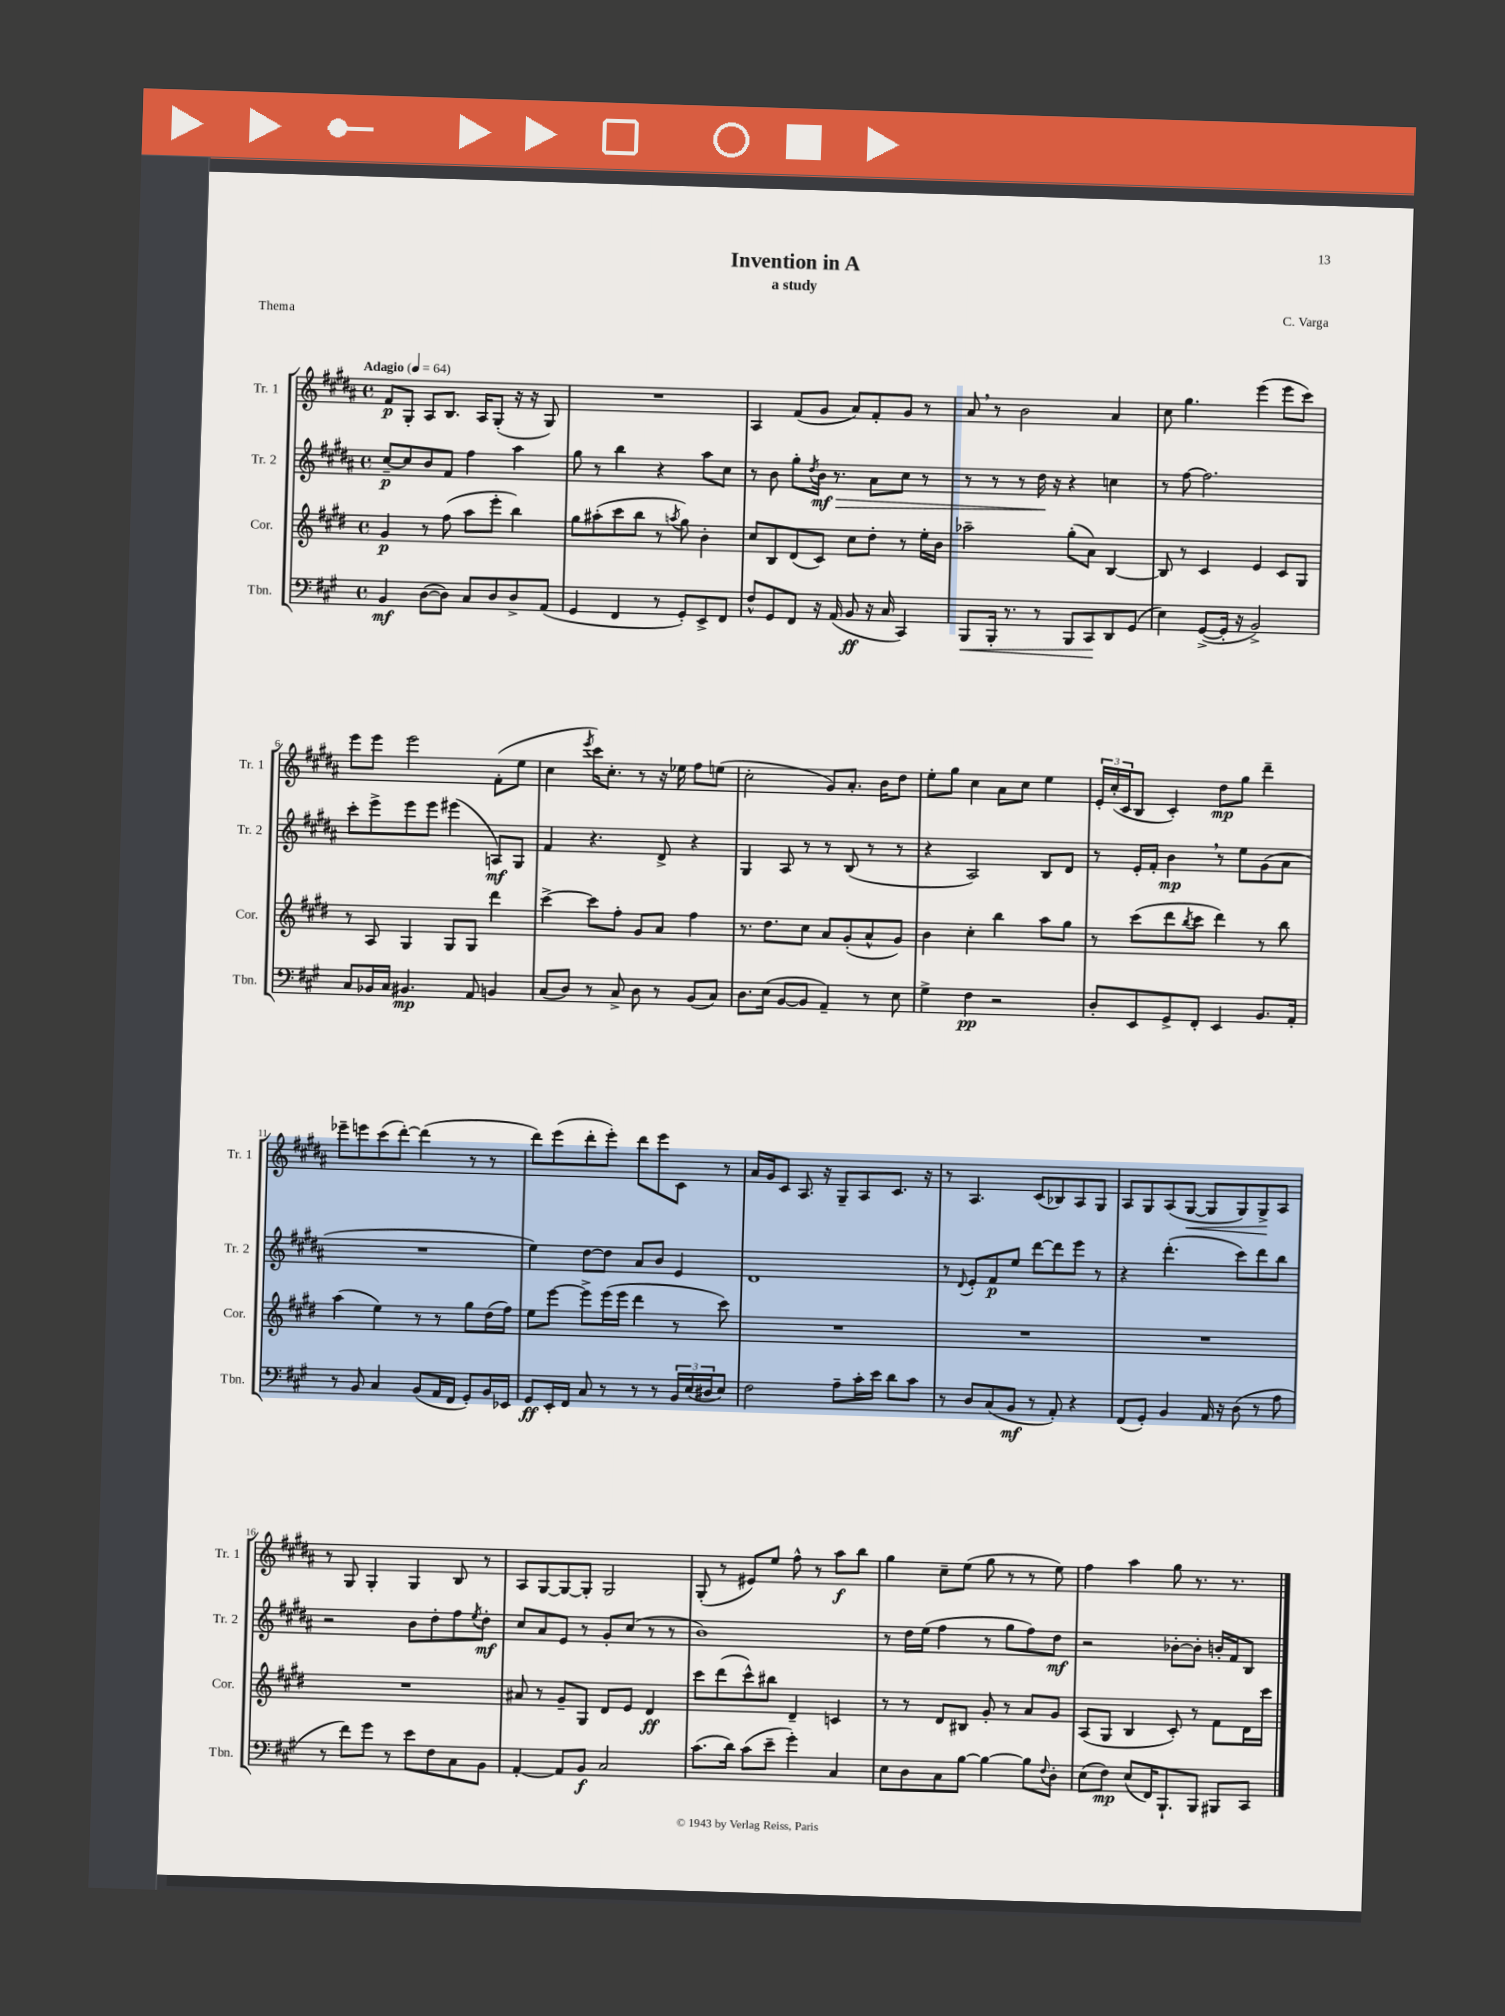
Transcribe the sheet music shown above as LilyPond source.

\header { title = "Invention in A" composer = "C. Varga" subtitle = "a study" piece = "Thema" }
<<
\new StaffGroup <<
\new Staff = "s0" \with { instrumentName = "Tr. 1" shortInstrumentName = "Tr. 1" } {
    \clef treble \key b \major \defaultTimeSignature \time 4/4 \tempo "Adagio" 4 = 64
    fis'8\p gis8-. ais8 b8. ais16 gis8-.( r16 r16 gis8) |
    R1 |
    ais4 fis'8( gis'8 ais'8) fis'8-. gis'8 r8 |
    ais'8 \breathe r8 b'2 ais'4 |
    cis''8 gis''4. e'''4( e'''8 cis'''8) |
    e'''8 e'''8 e'''2 fis'8-.( e''8 |
    cis''4 \acciaccatura { e'''8 } cis'''16) cis''8.-. r8 r16 ees''16 fis''8 e''8( |
    cis''2-. gis'8) ais'8.-. b'16 dis''8 |
    e''8-. gis''8 cis''4 ais'8 cis''8 e''4 |
    \tuplet 3/2 { e'16-. cis''16-.( cis'16 } b8 cis'4-.) dis''8\mp gis''8 dis'''4-- |
    ees'''8-- e'''8 cis'''8( dis'''8~-.) dis'''4( r8 r8 |
    dis'''8) e'''8( dis'''8-. e'''8-.) dis'''8 e'''8 cis'8 r8 |
    ais'16 gis'16 cis'8 ais8. r16 gis8-- ais8 cis'8. r16 |
    r8 ais4. cis'8( bes8) ais8 gis8 |
    ais8 gis8 ais8( gis8~\< gis8 gis8) gis8->\! ais8 |
    r8 gis8 gis4-. gis4 b8 r8 |
    ais8 gis8~ gis8~ gis8-. gis2 |
    gis8-.( r8 eis'8) e''8 fis''8-^ r8 ais''8\f b''8 |
    gis''4 cis''8-- e''8( gis''8 r8 r8 e''8) |
    fis''4 ais''4 gis''8 r8. r8. \bar "|." |
}
\new Staff = "s1" \with { instrumentName = "Tr. 2" shortInstrumentName = "Tr. 2" } {
    \clef treble \key b \major \defaultTimeSignature \time 4/4
    cis''8~--\p cis''8 b'8 fis'8 fis''4 ais''4 |
    gis''8 r8 b''4 r4 ais''8 cis''8 |
    r8 b'8 gis''8-. \acciaccatura { dis''8 } b'16\mf\> r8. ais'8 cis''8 r8 |
    r8 r8 r8 dis''16\! r16 r4 c''4 |
    r8 fis''8~ fis''2. |
    cis'''8-. e'''8-> e'''8 e'''8 eis'''4( a8\mf) gis8 |
    fis'4 r4. dis'8-> r4 |
    gis4 ais8 r8 r8 b8( r8 r8 |
    r4 ais2) b8 dis'8 |
    r8 e'16-. fis'16-. b'4\mp \breathe r8 e''8 gis'8( ais'8 |
    R1 |
    e''4) dis''8~ dis''8 ais'8 b'8 e'4 |
    dis'1 |
    r8 \appoggiatura { dis'8 } e'8-. fis'8\p e''8 dis'''8~ dis'''8 e'''8 r8 |
    r4 dis'''4.-.( cis'''8) dis'''8 b''8 |
    r2 b'8 dis''8-. fis''8 \acciaccatura { e''8 } dis''8-.\mf |
    cis''8 ais'8 e'8 r8 gis'8-. cis''8( r8 r8 |
    b'1) |
    r8 dis''16 e''16( fis''4 r8 gis''8 fis''8) dis''8\mf |
    r2 bes'8~-. bes'8-. b'16-. fis'16 b8 \bar "|." |
}
\new Staff = "s2" \with { instrumentName = "Cor." shortInstrumentName = "Cor." } {
    \clef treble \key e \major \defaultTimeSignature \time 4/4
    gis'4\p r8 fis''8( a''8 e'''8-. b''4) |
    gis''8 ais''8-.( cis'''8 b''8 r8 \acciaccatura { a''8 } gis''8) b'4-. |
    cis''8 b8 dis'8( cis'8) cis''8 dis''8-. r8 e''16-. b'16 |
    aes''2-- gis''8-.( a'8) b4~ |
    b8 r8 cis'4 e'4 cis'8 gis8 |
    r8 a8 gis4 gis8 gis8 dis'''4 |
    cis'''4~-> cis'''8 fis''8-. gis'8 a'8 fis''4 |
    r8. dis''8. cis''8 a'8 gis'8-.( a'8-^ gis'8) |
    b'4 cis''4-. b''4 a''8 gis''8 |
    r8 cis'''8( dis'''8 \acciaccatura { b''8 } cis'''8 dis'''4) r8 b''8 |
    a''4( e''4) r8 r8 gis''8 dis''16( fis''16) |
    e''8 e'''8~ e'''8-> e'''16( e'''16 dis'''4 r8 cis'''8) |
    R1 |
    R1 |
    R1 |
    R1 |
    ais'8 r8 gis'8-- gis8 dis'8 e'8 dis'4\ff |
    cis'''8 dis'''8( cis'''8-^) bis''8 dis'4-- c'4 |
    r8 r8 dis'8 bis8 gis'8-. r8 a'8 gis'8 |
    a8( gis8 b4 cis'8-.) r8 fis'8 dis'16 cis'''16 \bar "|." |
}
\new Staff = "s3" \with { instrumentName = "Tbn." shortInstrumentName = "Tbn." } {
    \clef bass \key a \major \defaultTimeSignature \time 4/4
    b,4\mf d8~( d8) cis8 d8 d8-> a,8( |
    gis,4 fis,4 r8 gis,8-.) e,8-> fis,8 |
    fis8-^ gis,8 fis,8 r16 a,16( b,8\ff r16 cis16 cis,4) |
    b,,8\< b,,16-. r8. r8 b,,8 cis,8\! d,8 gis,8( |
    e4) gis,8~->( gis,16-. r16 b,2->) |
    cis8 bes,16 cis16 bis,4.\mp a,8 b,4 |
    cis8( d8) r8 cis8-> d8 r8 b,8( cis8) |
    d8. e16( b,8~ b,8 a,4--) r8 e8 |
    gis4-> fis4\pp r2 |
    d8-. e,8 gis,8-> fis,8-. e,4 b,8. a,16-. |
    r8 b,8 cis4 b,8( a,16 fis,16 gis,8-.) b,16 ees,16 |
    gis,8\ff e,16-. fis,16 cis8 r8 r8 r8 \tuplet 3/2 { b,16 e16( dis16 } e8) |
    fis2 a8-- cis'16-. e'16 d'8 cis'8 |
    r8 d8 cis8( b,8\mf r8 a,8-.) r4 |
    fis,8( gis,8-.) b,4 a,16 r16 d8( r8 a8 |
    r8 fis'8) gis'8 r8 e'8 fis8 cis8 b,8 |
    a,4~-. a,8 b,8\f cis2 |
    cis'8.( d'16) cis'8( e'8-- gis'4-.) cis4 |
    e8 d8 cis8 b8~ b4~ b8 \appoggiatura { fis8 } d8-. |
    e8( fis8\mp) e8( fis,16) b,,8.-! b,,8 bis,,8 cis,8 \bar "|." |
}
>>
>>
